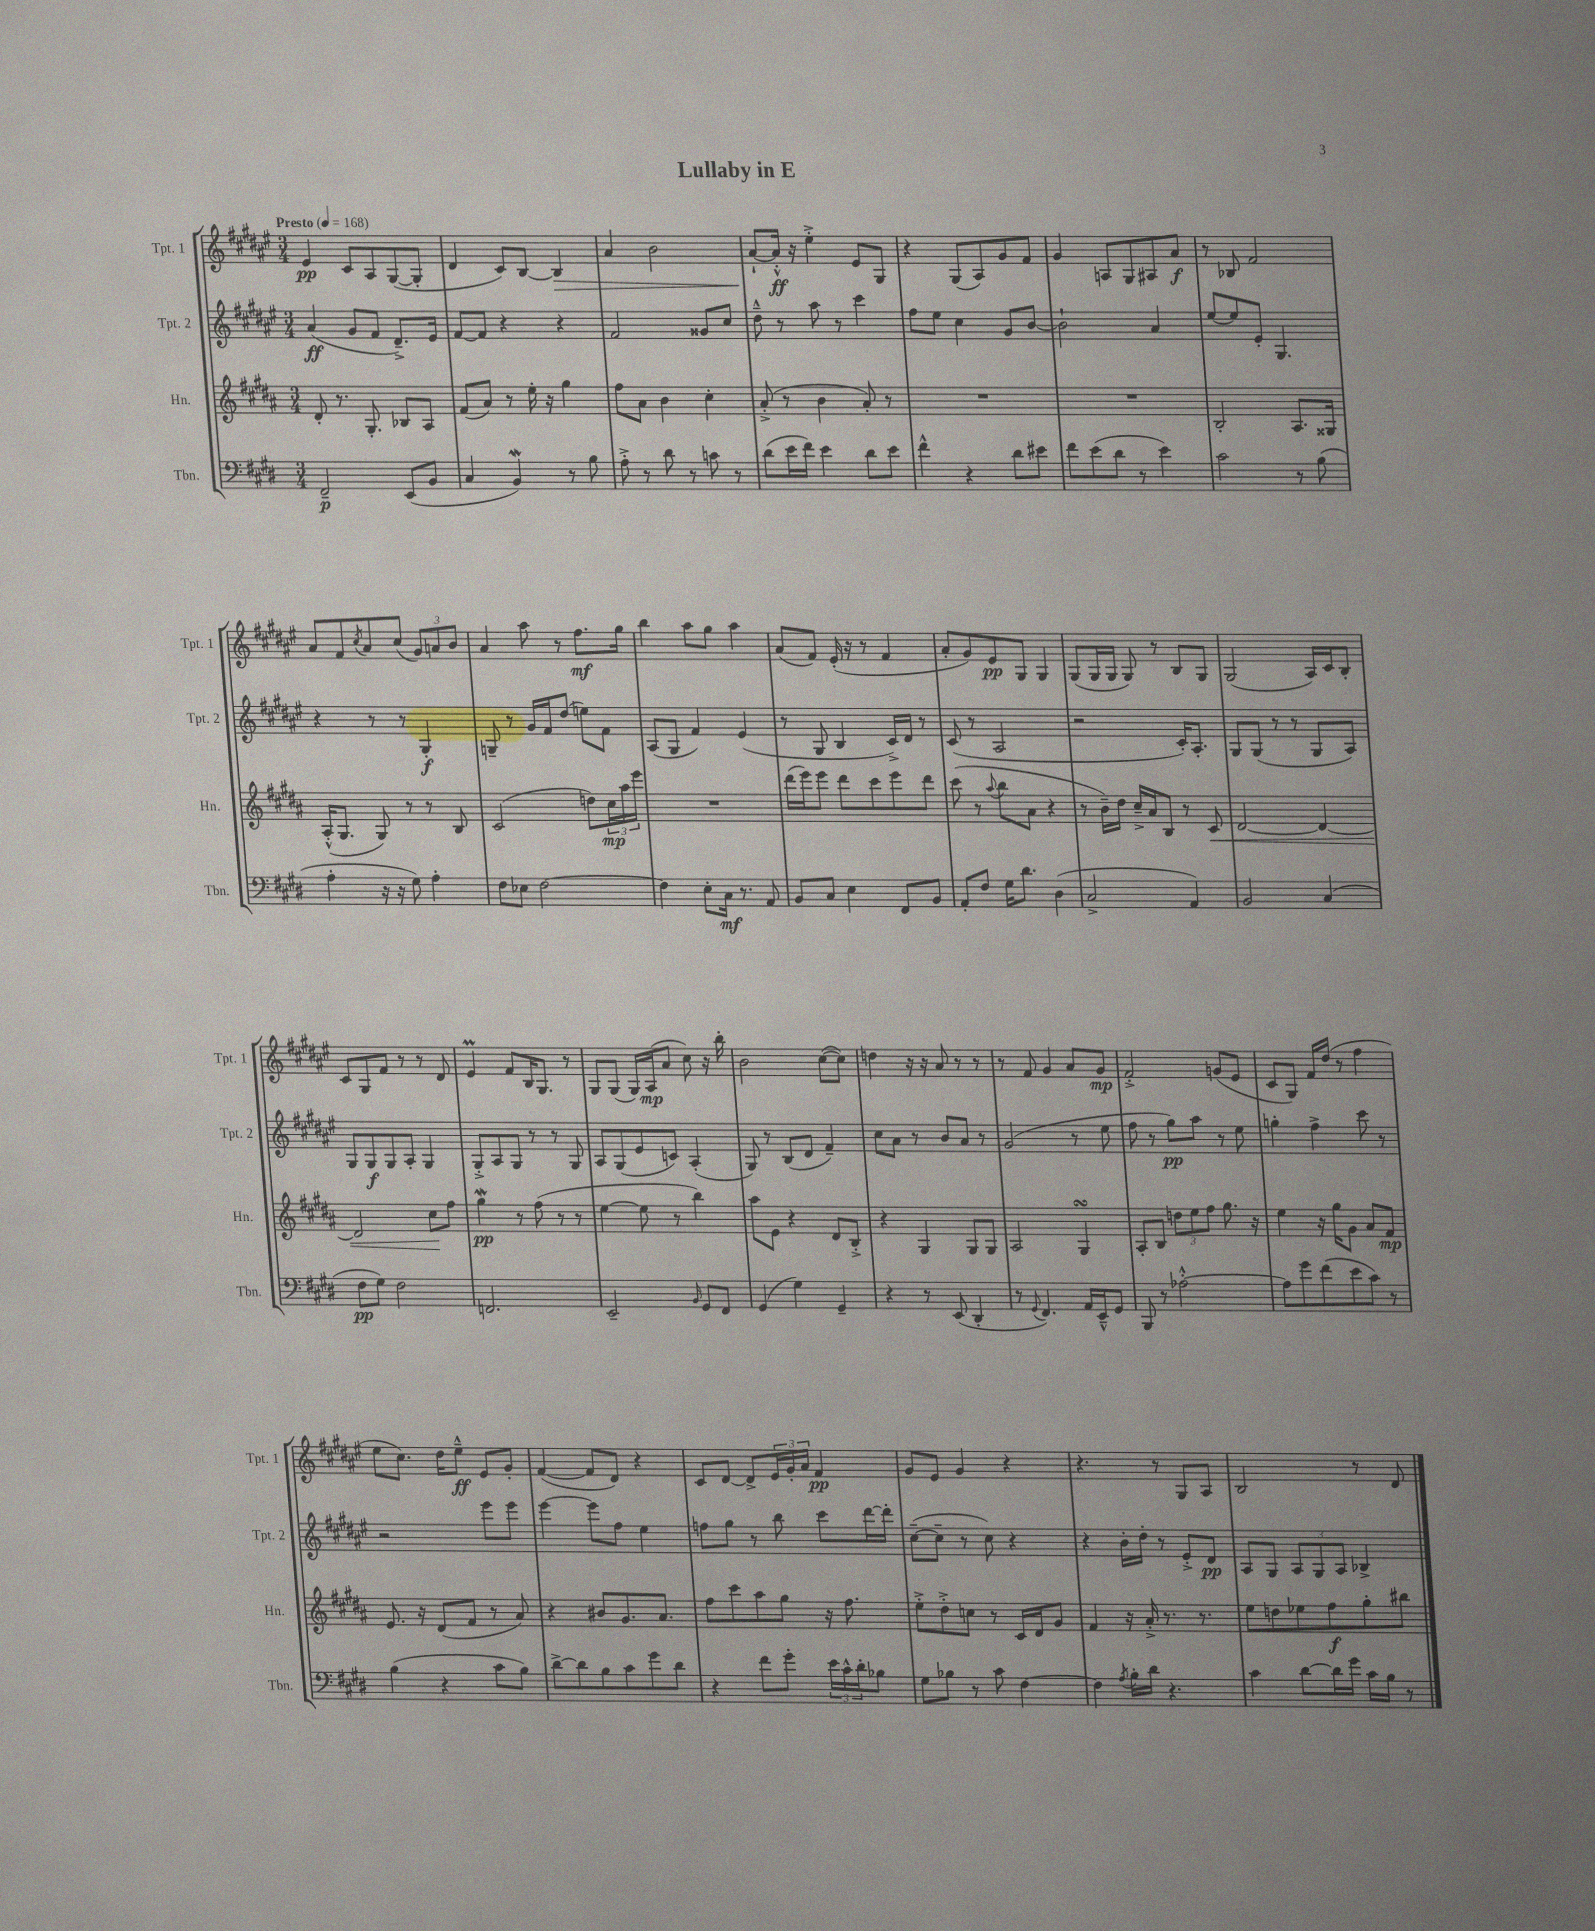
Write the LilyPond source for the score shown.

\header { title = "Lullaby in E" }
<<
\new StaffGroup <<
\new Staff = "s0" \with { instrumentName = "Tpt. 1" shortInstrumentName = "Tpt. 1" } {
    \clef treble \key fis \major \numericTimeSignature \time 3/4 \tempo "Presto" 4 = 168
    eis'4\pp cis'8 ais8 gis8~( gis8-. |
    dis'4 cis'8) b8~ b4\> |
    ais'4 b'2 |
    ais'8~-!\! ais'16-.-^\ff r16 eis''4-.-> eis'8 gis8 |
    r4 gis8( ais8) gis'8 fis'8 |
    gis'4 a8 gis8 ais8 ais'8\f |
    r8 bes8 fis'2 |
    ais'8 fis'8 \acciaccatura { cis''8 } ais'8 cis''8( \tuplet 3/2 { gis'8) a'8 b'8 } |
    ais'4 ais''8 r8 fis''8.\mf gis''16 |
    b''4 ais''8 gis''8 ais''4 |
    ais'8( fis'8) eis'16-.( r16 r8 fis'4 |
    ais'8-. gis'8) eis'8\pp gis8 gis4 |
    gis8( gis16 gis16 gis8) r8 b8 gis8 |
    gis2( ais16) cis'16 b8-. |
    cis'8 gis8 fis'8 r8 r8 dis'8 |
    eis'4\prall fis'8 b16 gis8. r8 |
    gis8 gis8( gis16) ais16\mp( ais'8 cis''8) r16 b''16-. |
    b'2 cis''8~( cis''8) |
    d''4 r16 r16 ais'8 r8 r8 |
    r8 fis'8 gis'4 ais'8 gis'8\mp |
    fis'2-.-> g'8( eis'8 |
    cis'8 gis8) fis'16 dis''16( r8 fis''4 |
    eis''8 cis''8.) dis''16 eis''8---^\ff eis'8 gis'8-. |
    fis'4~( fis'8 dis'8) r4 |
    cis'8 dis'8~ dis'8-> \tuplet 3/2 { eis'16 gis'16-. ais'16 } fis'4\pp |
    gis'8 eis'8 gis'4 r4 |
    r4. r8 gis8 ais8 |
    b2 r8 dis'8 \bar "|." |
}
\new Staff = "s1" \with { instrumentName = "Tpt. 2" shortInstrumentName = "Tpt. 2" } {
    \clef treble \key fis \major \numericTimeSignature \time 3/4
    ais'4\ff( gis'8 fis'8 dis'8.--->) eis'16 |
    fis'8~ fis'8 r4 r4 |
    fis'2 gisis'8 cis''8 |
    dis''8---^ r8 ais''8 r8 cis'''4 |
    fis''8 eis''8 cis''4 gis'8 b'8~ |
    b'2-! ais'4 |
    eis''8~ eis''8 eis'8-. gis4. |
    r4 r8 r8 gis4-.\f |
    g8-- r8 gis'16 fis'16 dis''8( e''8) fis'8 |
    ais8( gis8 fis'4) eis'4( |
    r8 gis8 b4 cis'16->) dis'16 r8 |
    cis'8( r8 ais2 |
    r2 cis'16-.) ais8.-. |
    gis8 gis8( r8 r8 gis8 ais8) |
    gis8 gis8\f gis8 ais8-. gis4 |
    gis8-.-> ais8 gis8 r8 r8 gis8 |
    ais8 gis8( eis'8 c'8) ais4-.( |
    gis8) r8 b8( dis'8 fis'4--) |
    cis''8 ais'8 r8 b'8 ais'8 r8 |
    gis'2( r8 eis''8 |
    fis''8 r8 gis''8\pp) ais''8 r8 eis''8 |
    g''4-. fis''4-> cis'''8 r8 |
    r2 eis'''8 eis'''8 |
    eis'''4~ eis'''8 fis''8 eis''4 |
    f''8 gis''8 r8 b''8 cis'''8 dis'''16~ dis'''16-. |
    cis''8~--( cis''8-- r8 cis''8) r4 |
    r4 b'16-. dis''16-. r8 eis'8-.-> dis'8\pp |
    ais8 gis8 \tuplet 3/2 { ais8 gis8 ais8 } bes4-> \bar "|." |
}
\new Staff = "s2" \with { instrumentName = "Hn." shortInstrumentName = "Hn." } {
    \clef treble \key b \major \numericTimeSignature \time 3/4
    dis'8-. r8. gis8.-. bes8 ais8 |
    fis'8( ais'8) r8 e''16-. r16 gis''4 |
    fis''8 ais'8 b'4 cis''4-. |
    ais'8-.->( r8 b'4 ais'8-.) r8 |
    R2. |
    R2. |
    b2-. ais8. gisis16 |
    ais16-.-^( gis8. gis8) r8 r8 b8 |
    cis'2( d''8) \tuplet 3/2 { cis''16\mp ais''16 e'''16 } |
    R2. |
    dis'''16( e'''16) e'''8 dis'''8 cis'''8 e'''8 dis'''8 |
    cis'''8( r8 \appoggiatura { ais''8 } b''8 ais'8 r4 |
    r8 b'16--) dis''16 cis''16---> ais'16 b8 r8 cis'8\< |
    dis'2~ dis'4~ |
    dis'2 cis''8\! fis''8 |
    gis''4\mordent\pp r8 fis''8( r8 r8 |
    e''4~ e''8 r8 b''4) |
    ais''8 e'8 r4 dis'8 b8-.-> |
    r4 gis4 gis8 gis8 |
    ais2 gis4\turn |
    ais8-. b8 \tuplet 3/2 { d''8 e''8 fis''8 } gis''8. r16 |
    e''4 r16 gis''16 gis'8 ais'8 fis'8\mp |
    e'8. r16 dis'8( fis'8 r8 ais'8) |
    r4 bis'8 gis'8. ais'8. |
    fis''8 cis'''8 ais''8 gis''8 r16 fis''8. |
    e''8-.-> dis''8-.-> c''8 r8 cis'16 dis'16 gis'8 |
    fis'4 r16 ais'16-.-> r8. r8. |
    e''8 d''8 ees''8 fis''8\f gis''8-. bis''8 \bar "|." |
}
\new Staff = "s3" \with { instrumentName = "Tbn." shortInstrumentName = "Tbn." } {
    \clef bass \key e \major \numericTimeSignature \time 3/4
    fis,2--\p e,8( b,8 |
    cis4 b,4\mordent) r8 b8 |
    a8-.-> r8 dis'8 r8 c'8 r8 |
    dis'8( e'16 fis'16) e'4 dis'8 e'8 |
    fis'4-^ r4 dis'8 eis'8 |
    fis'8 e'8( dis'8 r8 e'4) |
    cis'2 r8 b8( |
    a4-. r16 r16 gis8) a4-. |
    fis8 ees8 fis2~ |
    fis4 e8-. cis16\mf r8. a,8 |
    b,8 cis8 e4 fis,8 b,8 |
    a,8-. fis8 gis16 dis'8. dis4( |
    cis2-> a,4) |
    b,2 cis4( |
    fis8\pp gis8) fis2 |
    f,2. |
    e,2-- \grace { b,16 } gis,8 fis,8 |
    gis,4( gis4) gis,4-- |
    r4 r8 e,8( dis,4-. |
    r8 \appoggiatura { gis,8 } fis,4.) a,16 e,16---^ gis,8 |
    b,,8 r8 aes2~-.-^ |
    aes8 gis'8 fis'8( e'8 cis'8) r8 |
    b4( r4 cis'8 b8) |
    dis'8~-> dis'8 b8 cis'8 gis'8 dis'8 |
    r4 fis'8 gis'8-. \tuplet 3/2 { e'16 cis'16-^ dis'16-. } bes8 |
    gis8 bes8 r8 cis'8 fis4~ |
    fis4 \acciaccatura { a8 } b16-. dis'16 r4. |
    cis'4 dis'8~ dis'16 gis'16 cis'16 b16 r8 \bar "|." |
}
>>
>>
\layout { \context { \Score \remove "Bar_number_engraver" } }
